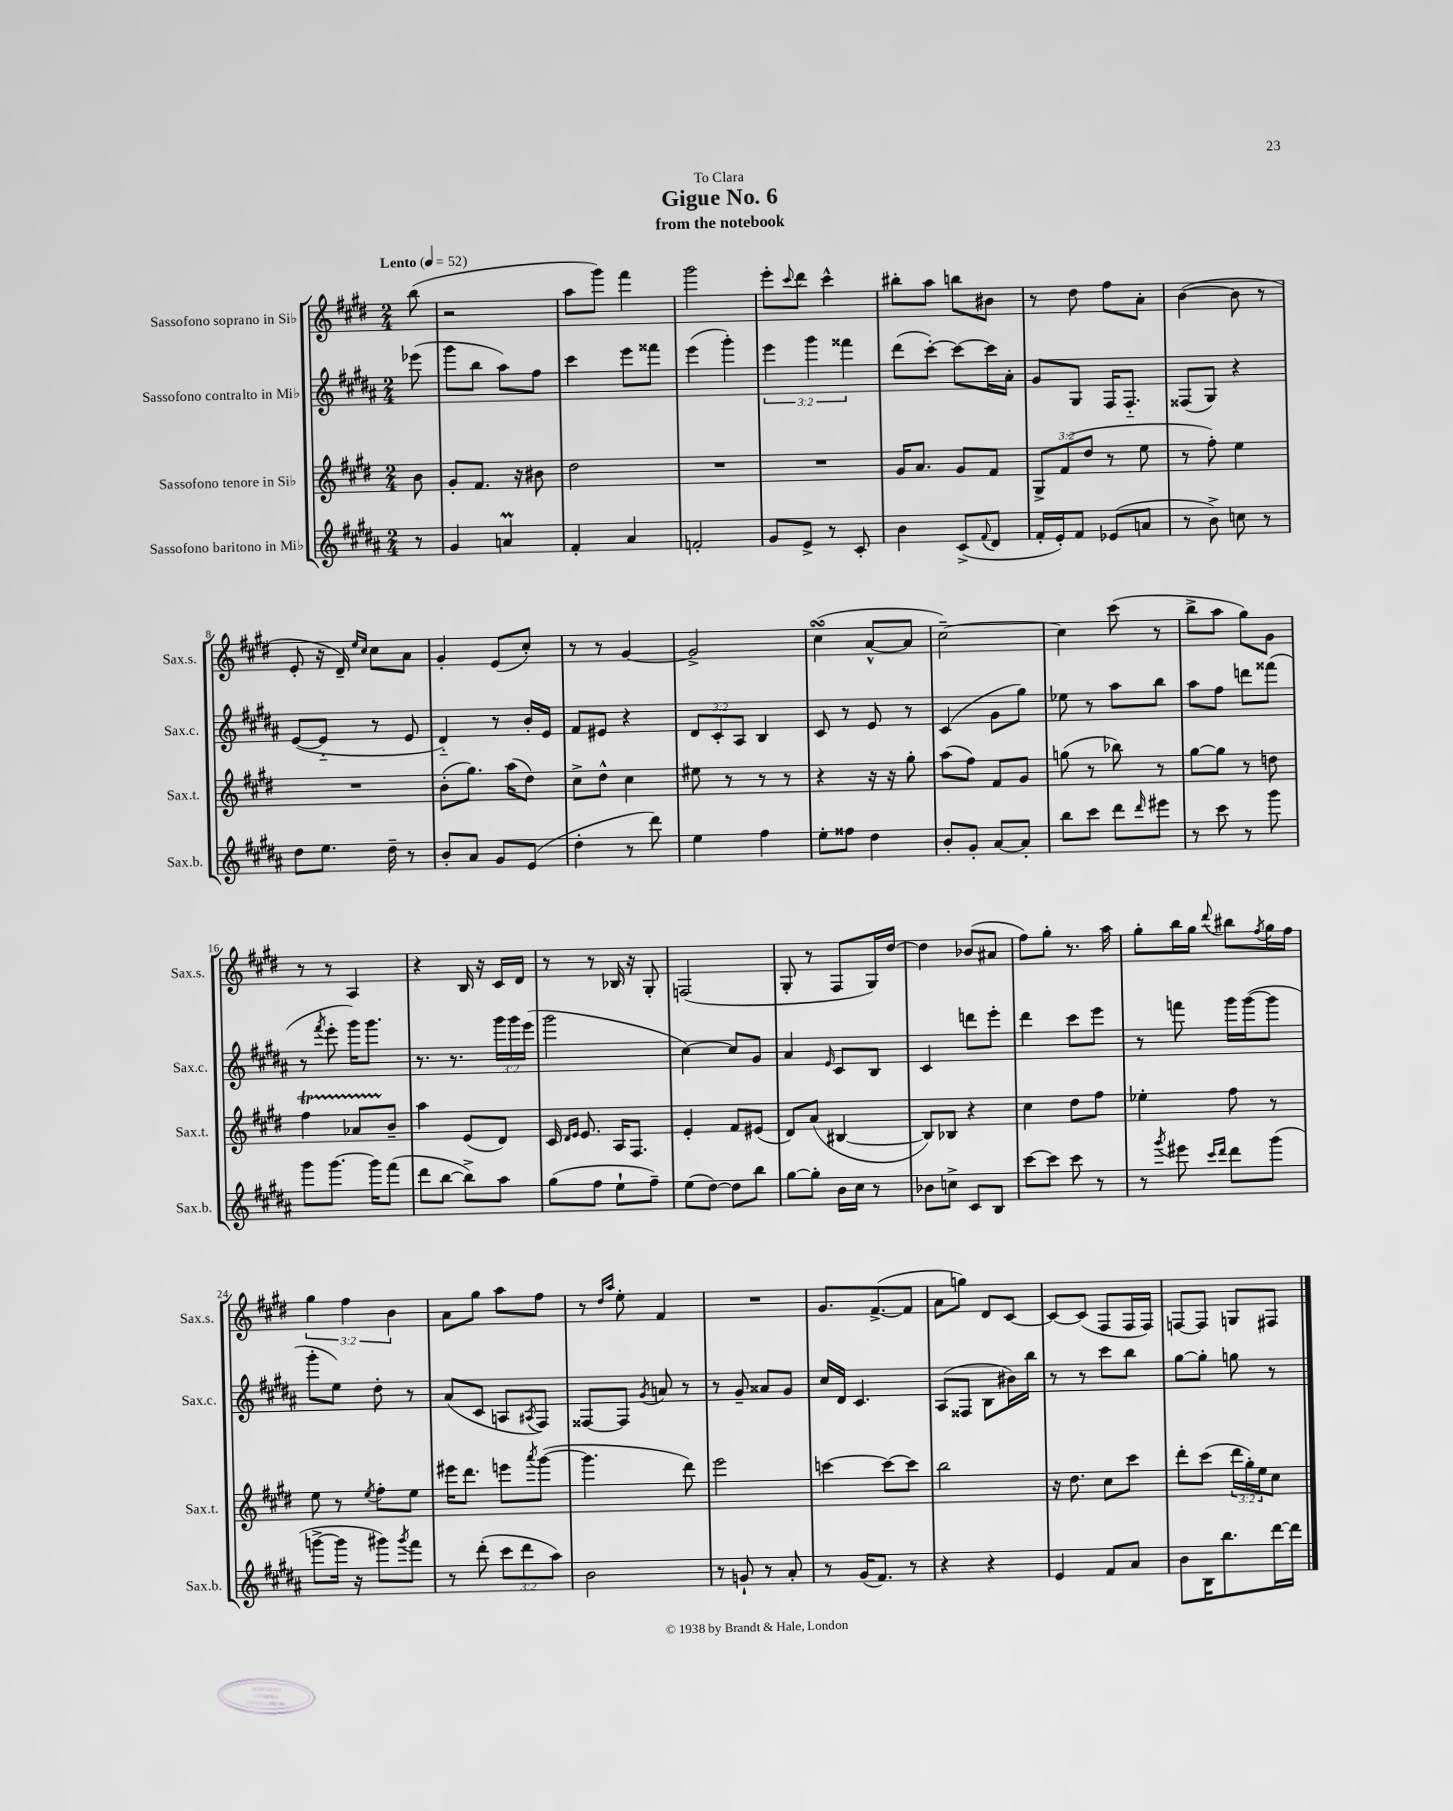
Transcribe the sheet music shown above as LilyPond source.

\header { title = "Gigue No. 6" subtitle = "from the notebook" dedication = "To Clara" }
<<
\new StaffGroup <<
\new Staff = "s0" \with { instrumentName = "Sassofono soprano in Sib" shortInstrumentName = "Sax.s." } {
    \clef treble \key e \major \numericTimeSignature \time 2/4 \override Staff.TupletNumber.text = #tuplet-number::calc-fraction-text \partial 8 \tempo "Lento" 4 = 52
    b''8( |
    r2 |
    a''8 gis'''8) fis'''4 |
    gis'''2 |
    e'''8-. \appoggiatura { cis'''8 } dis'''8 cis'''4-^ |
    bis''8-. a''8 b''8 bis'8 |
    r8 dis''8 fis''8 a'8-. |
    b'4~( b'8 r8 |
    e'8-. r16 dis'16--) \grace { e''16 cis''16 } cis''8 a'8 |
    gis'4-. e'8( cis''8-.) |
    r8 r8 gis'4~ |
    gis'2-> |
    cis''4\turn( a'8~-^ a'8 |
    cis''2~--) |
    cis''4 cis'''8( r8 |
    b''8-> a''8 gis''8) gis'8 |
    r8 r8 a4 |
    r4 b16 r16 cis'16 dis'16 |
    r8 r8 bes16 r16 gis8-. |
    f2( |
    gis8-. r8 fis8 gis16) dis''16~ |
    dis''4 bes'8( ais'8 |
    fis''8) gis''8-. r8. a''16 |
    gis''8-. b''16 gis''16 \appoggiatura { dis'''8 } bis''8 \acciaccatura { fis''8 } gis''16 fis''16 |
    \tuplet 3/2 { gis''4 fis''4 b'4 } |
    a'8 gis''8 a''8 fis''8 |
    r8 \grace { dis''16 a''16 } e''8-. fis'4 |
    R2 |
    gis'8. fis'8.~->( fis'8 |
    a'8 g''8) dis'8 cis'8~ |
    cis'8~ cis'8( fis8 fis16 fis16) |
    f8~ f8 g8 fis8 \bar "|." |
}
\new Staff = "s1" \with { instrumentName = "Sassofono contralto in Mib" shortInstrumentName = "Sax.c." } {
    \clef treble \key b \major \numericTimeSignature \time 2/4 \override Staff.TupletNumber.text = #tuplet-number::calc-fraction-text \partial 8
    ees'''8( |
    gis'''8 b''8 ais''8) fis''8 |
    cis'''4 e'''8 fisis'''8 |
    e'''4( gis'''4-.) |
    \tuplet 3/2 { e'''4 gis'''4 fisis'''4 } |
    dis'''8( cis'''8~-.) cis'''8~ cis'''16 ais'16-. |
    gis'8 gis8 fis16 fis8.-_ |
    fisis8( gis8) r4 |
    e'8~( e'8-_ r8 e'8 |
    dis'4-_) r8 b'16-. e'16 |
    fis'8 eis'8 r4 |
    \tuplet 3/2 { dis'8 cis'8-. ais8 } b4 |
    cis'8 r8 e'8 r8 |
    cis'4( gis'8 gis''8) |
    ees''8 r8 ais''8 b''8 |
    ais''8 fis''8 d'''8 fisis'''8( |
    r8 \acciaccatura { fis'''8 } e'''8-. gis'''16) gis'''8. |
    r8. r8. \tuplet 3/2 { gis'''16 gis'''16 e'''16( } |
    gis'''2 |
    cis''4~) cis''8 gis'8 |
    ais'4 \grace { e'16 } cis'8 b8 |
    cis'4 d'''8 e'''8-. |
    dis'''4 cis'''8 e'''8 |
    r8 f'''8 gis'''16 gis'''16~( gis'''8 |
    gis'''8-. e''8) dis''8-. r8 |
    ais'8( cis'8 a8 \acciaccatura { ais8 } fis8) |
    fisis8~ fisis8 \acciaccatura { gis'8 } a'8 r8 |
    r8 gis'8-- aisis'8 gis'8 |
    cis''16 dis'16 cis'4. |
    ais8( fisis8 b8 bis'16) b''16 |
    r8 r8 cis'''8 b''8 |
    gis''8~ gis''8-. g''8 r8 \bar "|." |
}
\new Staff = "s2" \with { instrumentName = "Sassofono tenore in Sib" shortInstrumentName = "Sax.t." } {
    \clef treble \key e \major \numericTimeSignature \time 2/4 \override Staff.TupletNumber.text = #tuplet-number::calc-fraction-text \partial 8
    b'8 |
    gis'8-. fis'8. r16 bis'8 |
    dis''2 |
    R2 |
    R2 |
    gis'16 a'8. gis'8 fis'8 |
    \tuplet 3/2 { gis8-> fis'8( dis''8 } r8 e''8 |
    r8 fis''8-.) e''4 |
    R2 |
    b'8-.( gis''8.) a''16( dis''8) |
    cis''8-> dis''8-^ cis''4 |
    eis''8 r8 r8 r8 |
    r4 r16 r16 gis''8-. |
    a''8( fis''8) fis'8 gis'8 |
    g''8( r8 bes''8) r8 |
    gis''8~ gis''8 r8 d''8 |
    fis''4\startTrillSpan aes'8 b'8--\stopTrillSpan |
    a''4 e'8( dis'8) |
    cis'16 \grace { dis'16 e'16 } e'8. a16 fis8. |
    e'4-. fis'8 eis'8( |
    dis'8) a'8( bis4~ |
    bis8) bes8 r4 |
    cis''4 dis''8 fis''8 |
    ees''4-. fis''8 r8 |
    e''8 r8 \acciaccatura { e''8 } fis''8-. e''8 |
    eis'''16 dis'''8. e'''8 \acciaccatura { a'''8 } gis'''8~( |
    gis'''4. dis'''8) |
    e'''2 |
    c'''4~ c'''8~ c'''8 |
    b''2 |
    r16 dis''8. cis''8 cis'''8 |
    dis'''8-. cis'''8( \tuplet 3/2 { dis'''16 gis''16-.) e''16 } cis''8 \bar "|." |
}
\new Staff = "s3" \with { instrumentName = "Sassofono baritono in Mib" shortInstrumentName = "Sax.b." } {
    \clef treble \key b \major \numericTimeSignature \time 2/4 \override Staff.TupletNumber.text = #tuplet-number::calc-fraction-text \partial 8
    r8 |
    gis'4 a'4\prall |
    fis'4-. ais'4 |
    f'2-. |
    gis'8 e'8-> r8 cis'8-. |
    b'4 cis'8->( \appoggiatura { fis'8 } dis'8 |
    fis'16-. e'16-.) fis'8 ees'8( a'8 |
    r8 b'8->) c''8 r8 |
    dis''8 e''8. dis''16-- r8 |
    b'8-. ais'8 gis'8 e'8( |
    dis''4-. r8 dis'''8) |
    e''4 fis''4 |
    e''8-. fisis''8 dis''4 |
    b'8-. gis'8-. ais'8~ ais'8-. |
    b''8 cis'''8 dis'''8 \grace { dis'''16 } eis'''8 |
    r8 cis'''8 r8 gis'''8 |
    gis'''8 gis'''8.~ gis'''16 fis'''8( |
    dis'''8 b''8~ b''8->) ais''8 |
    gis''8( fis''8 e''8-! fis''8--) |
    e''8( dis''8~) dis''8 b''8 |
    gis''8~ gis''8-. b'16 cis''16 r8 |
    bes'8 c''8-> cis'8 b8 |
    cis'''8~ cis'''8 cis'''8 r8 |
    r8 \acciaccatura { gis'''8 } eis'''8 \grace { cis'''16 dis'''16 } dis'''8 gis'''8( |
    g'''8~-> g'''16 r16 gis'''8) \acciaccatura { gis'''8 } fis'''8 |
    r8 dis'''8-.( \tuplet 3/2 { cis'''8 dis'''8 ais''8) } |
    b'2 |
    r8 g'8-! r8 ais'8-. |
    r8 gis'16( fis'8.) r8 |
    r4 r4 |
    e'4 fis'8 ais'8 |
    b'8 b16 b''8. dis'''16~ dis'''16 \bar "|." |
}
>>
>>
